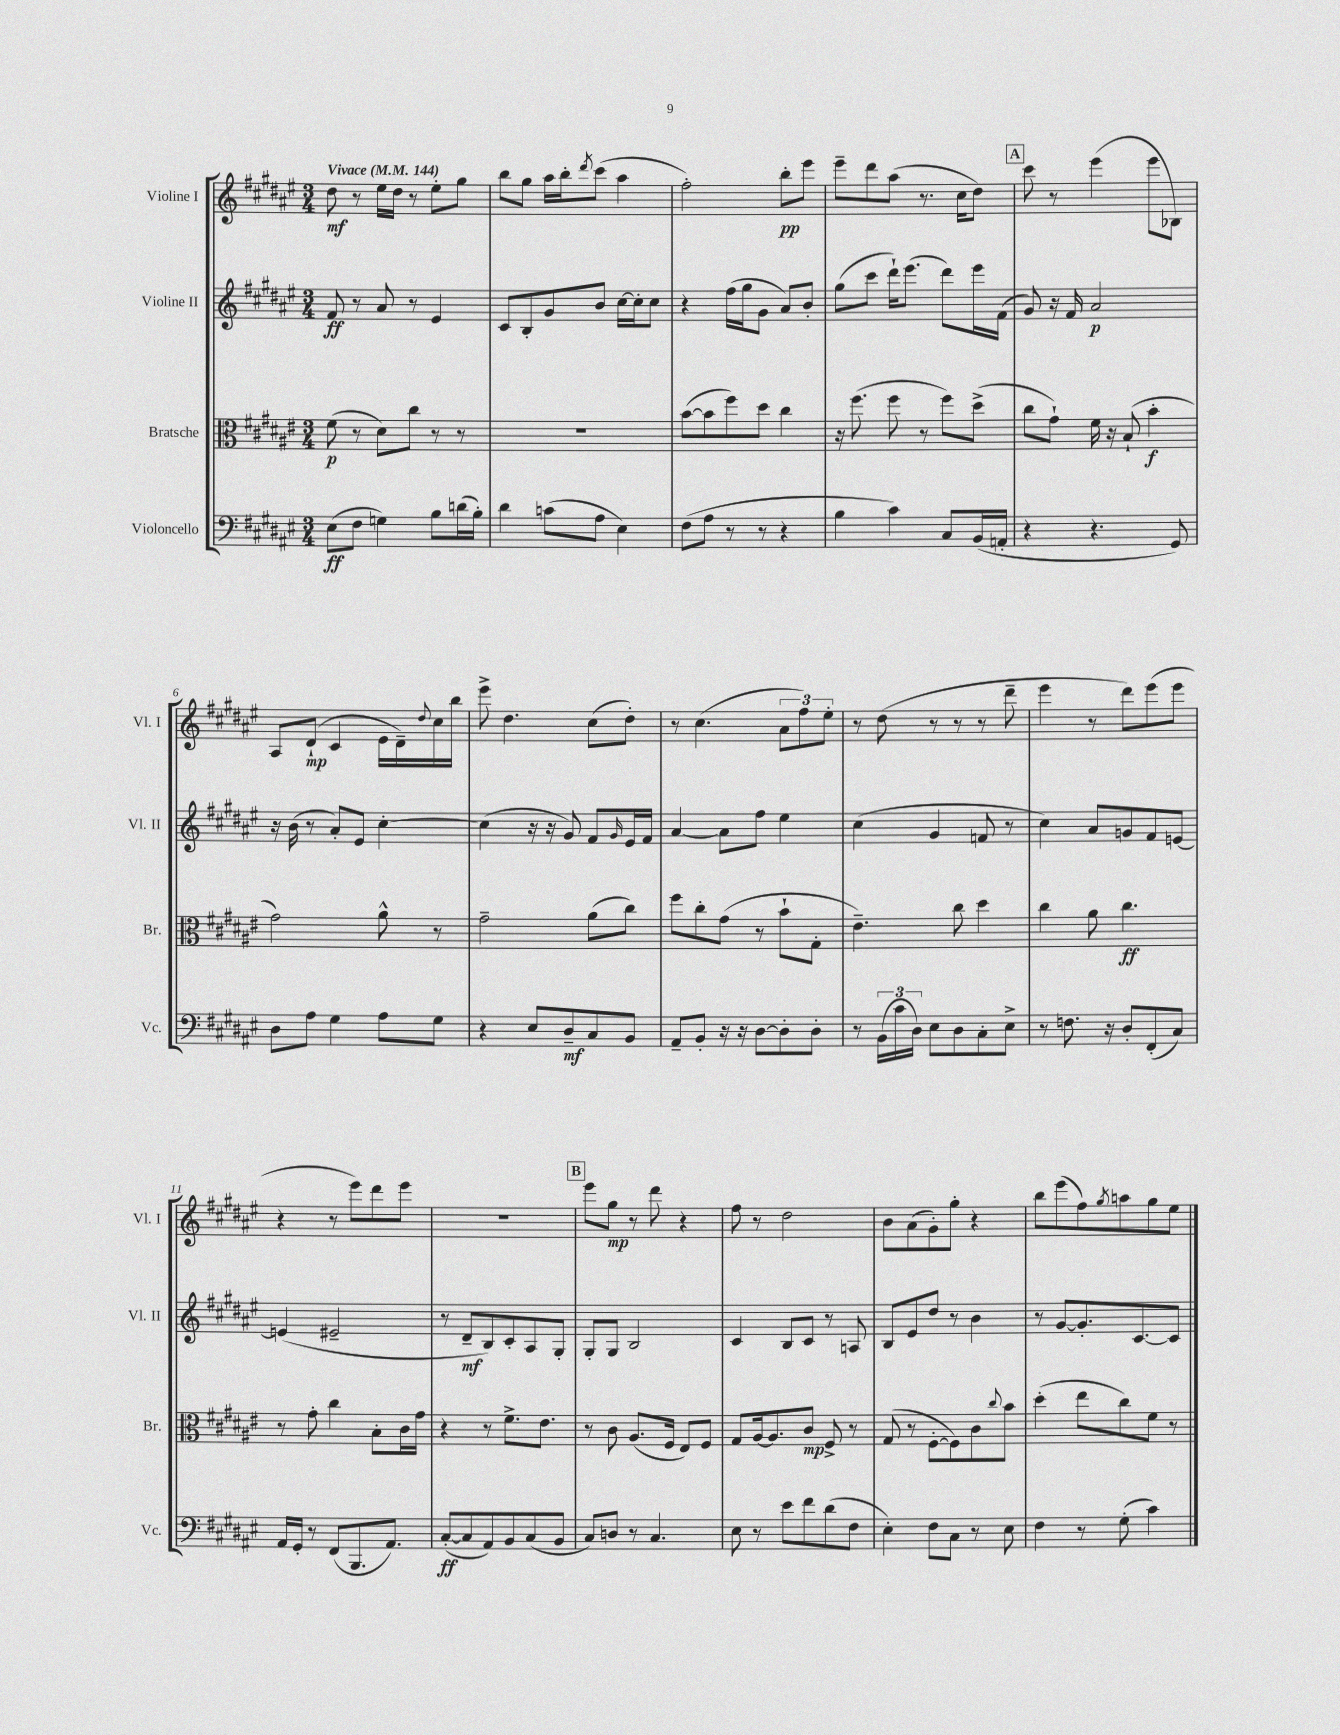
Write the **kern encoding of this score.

**kern	**dynam	**kern	**dynam	**kern	**dynam	**kern	**dynam
*part4	*part4	*part3	*part3	*part2	*part2	*part1	*part1
*staff4	*staff4	*staff3	*staff3	*staff2	*staff2	*staff1	*staff1
*I"Violoncello	*	*I"Bratsche	*	*I"Violine II	*	*I"Violine I	*
*I'Vc.	*	*I'Br.	*	*I'Vl. II	*	*I'Vl. I	*
*clefF4	*	*clefC3	*	*clefG2	*	*clefG2	*
*k[f#c#g#d#a#e#]	*	*k[f#c#g#d#a#e#]	*	*k[f#c#g#d#a#e#]	*	*k[f#c#g#d#a#e#]	*
*M3/4	*	*M3/4	*	*M3/4	*	*M3/4	*
*MM144	*	*MM144	*	*MM144	*	*MM144	*
=1	=1	=1	=1	=1	=1	=1	=1
!	!	!	!	!	!	!LO:TX:a:B:t=Vivace	!
(8E#\L	ff	(8f#\	p	8f#/	ff	8dd#\	mf
8F#\J	.	8r	.	8r	.	8r	.
4Gn\)	.	8d#\L)	.	8a#/	.	16ee#\LL	.
.	.	.	.	.	.	16dd#\JJ	.
.	.	8cc#\J	.	8r	.	8r	.
8B\L	.	8r	.	4e#/	.	8ee#'\L	.
(16dn\L	.	8r	.	.	.	8gg#\J	.
16B'\JJ)	.	.	.	.	.	.	.
=2	=2	=2	=2	=2	=2	=2	=2
4d#\	.	2.r	.	8c#/L	.	8bb\L	.
.	.	.	.	8B'/	.	8gg#\J	.
(8cn\L	.	.	.	8g#/	.	16aa#\LL	.
.	.	.	.	.	.	16bb'\J	.
.	.	.	.	.	.	8qddd#/	.
8A#\J	.	.	.	8b/J	.	(8ccc#\J	.
4E#\)	.	.	.	[16cc#\LL	.	4aa#\	.
.	.	.	.	16cc#'\J]	.	.	.
.	.	.	.	8cc#\J	.	.	.
=3	=3	=3	=3	=3	=3	=3	=3
(8F#\L	.	([8b\L	.	4r	.	2ff#'\)	.
8A#\J	.	8b\]	.	.	.	.	.
8r	.	8ff#\)	.	(16ff#\LL	.	.	.
.	.	.	.	16gg#\J	.	.	.
8r	.	8dd#\J	.	8g#\J	.	.	.
4r	.	4cc#\	.	8a#/L)	.	8bb'\L	pp
.	.	.	.	8b'/J	.	8eee#\J	.
=4	=4	=4	=4	=4	=4	=4	=4
4B\	.	16r	.	(8gg#\L	.	8eee#~\L	.
.	.	(8.ff#\	.	.	.	.	.
.	.	.	.	8ccc#\J	.	8ddd#\	.
4c#\)	.	8ff#\	.	16ddd#`\KL)	.	(8aa#\J	.
.	.	.	.	(8.eee#\J	.	.	.
.	.	8r	.	.	.	8.r	.
8C#/L	.	8ff#\L)	.	8ddd#\L)	.	.	.
.	.	.	.	.	.	16cc#\KL	.
(16BB/L	.	(8dd#^\J	.	16eee#\L	.	8dd#\J)	.
16AAn'/JJ	.	.	.	(16f#\JJ	.	.	.
!!LO:REH:place=s1:t=A
=5	=5	=5	=5	=5	=5	=5	=5
4r	.	8cc#\L	.	8g#/)	.	8ccc#\	.
.	.	8g#`\J)	.	16r	.	8r	.
.	.	.	.	16f#/	.	.	.
4.r	.	16f#\	.	2a#/	p	(4eee#\	.
.	.	16r	.	.	.	.	.
.	.	(8B`/	.	.	.	.	.
.	.	4b'\	f	.	.	8eee#\L	.
8GG#/)	.	.	.	.	.	8B-X\J)	.
!!LO:LB:g=z
=6	=6	=6	=6	=6	=6	=6	=6
8D#\L	.	2g#\)	.	16r	.	8A#/L	.
.	.	.	.	(16b\	.	.	.
8A#\J	.	.	.	8r	.	(8d#`/J	mp
4G#\	.	.	.	8a#'/L)	.	4c#/	.
.	.	.	.	8e#/J	.	.	.
8A#\L	.	8a#^^\	.	[4cc#'\	.	16e#\LL	.
.	.	.	.	.	.	16d#~\)	.
.	.	.	.	.	.	8qqdd#/	.
8G#\J	.	8r	.	.	.	16cc#\	.
.	.	.	.	.	.	16bb\JJ	.
=7	=7	=7	=7	=7	=7	=7	=7
4r	.	2g#~\	.	(4cc#\]	.	8eee#^\	.
.	.	.	.	.	.	4.dd#\	.
8E#/L	.	.	.	16r	.	.	.
.	.	.	.	16r	.	.	.
8D#~/	mf	.	.	8g#/)	.	.	.
8C#/	.	(8a#\L	.	8f#/L	.	(8cc#\L	.
.	.	.	.	16qqg#/	.	.	.
8BB/J	.	8cc#\J)	.	16e#/L	.	8dd#'\J)	.
.	.	.	.	16f#/JJ	.	.	.
=8	=8	=8	=8	=8	=8	=8	=8
8AA#~/L	.	8ff#\L	.	[4a#/	.	8r	.
8BB'/J	.	8cc#'\	.	.	.	(4.cc#\	.
16r	.	(8g#\J	.	8a#\L]	.	.	.
16r	.	.	.	.	.	.	.
[8D#\L	.	8r	.	8ff#\J	.	.	.
8D#'\]	.	8b`\L	.	4ee#\	.	12a#\L	.
.	.	.	.	.	.	12ff#\)	.
8D#'\J	.	8G#'\J	.	.	.	.	.
.	.	.	.	.	.	12ee#'\J	.
=9	=9	=9	=9	=9	=9	=9	=9
8r	.	4.e#~\)	.	(4cc#\	.	8r	.
(24BB\LL	.	.	.	.	.	(8dd#\	.
24c#\	.	.	.	.	.	.	.
24D#\JJ)	.	.	.	.	.	.	.
8E#\L	.	.	.	4g#/	.	8r	.
8D#\	.	8cc#\	.	.	.	8r	.
8C#'\	.	4dd#\	.	8fn/	.	8r	.
8E#^\J	.	.	.	8r	.	8ddd#~\	.
=10	=10	=10	=10	=10	=10	=10	=10
8r	.	4cc#\	.	4cc#\)	.	4eee#\	.
8.Fn\	.	.	.	.	.	.	.
.	.	8a#\	.	8a#/L	.	8r	.
16r	.	.	.	.	.	.	.
8D#'/L	.	4.cc#\	ff	8gn/	.	8ddd#\L)	.
(8FF#'/	.	.	.	8f#/	.	(8eee#\	.
8C#/J)	.	.	.	[8en/J	.	8eee#\J	.
!!LO:LB:g=z
=11	=11	=11	=11	=11	=11	=11	=11
16AA#/LL	.	8r	.	(4en/]	.	4r	.
16GG#'/JJ	.	.	.	.	.	.	.
8r	.	8g#'\	.	.	.	.	.
(8FF#/L	.	4cc#\	.	2e#X~/	.	8r	.
8.BBB/	.	.	.	.	.	8eee#\L)	.
.	.	8B'\L	.	.	.	8ddd#\	.
8.AA#/J)	.	.	.	.	.	.	.
.	.	16c#\L	.	.	.	8eee#\J	.
.	.	16g#\JJ	.	.	.	.	.
=12	=12	=12	=12	=12	=12	=12	=12
([8C#'/L	ff	4r	.	8r	.	2.r	.
8C#/]	.	.	.	8d#~/L	mf	.	.
8AA#/)	.	8r	.	8B/)	.	.	.
8BB/	.	8.f#^\L	.	8c#'/	.	.	.
(8C#/	.	.	.	8A#/	.	.	.
.	.	8.e#\J	.	.	.	.	.
8BB/J	.	.	.	8G#'/J	.	.	.
!!LO:REH:place=s1:t=B
=13	=13	=13	=13	=13	=13	=13	=13
8C#/L)	.	8r	.	8G#'/L	.	8eee#\L	.
8Dn/J	.	8c#\	.	8G#/J	.	8gg#\J	mp
8r	.	(8.A#/L	.	2B/	.	8r	.
4.C#/	.	.	.	.	.	8ddd#\	.
.	.	16F#/Jk	.	.	.	.	.
.	.	8E#/L)	.	.	.	4r	.
.	.	8F#/J	.	.	.	.	.
=14	=14	=14	=14	=14	=14	=14	=14
8E#\	.	8G#/L	.	4c#/	.	8ff#\	.
8r	.	[16A#/k	.	.	.	8r	.
.	.	8.A#/]	.	.	.	.	.
8e#\L	.	.	.	8B/L	.	2dd#\	.
8f#\	.	8c#/J	mp	8c#/J	.	.	.
(8d#\	.	8F#^/	.	8r	.	.	.
8F#\J	.	8r	.	8An/	.	.	.
=15	=15	=15	=15	=15	=15	=15	=15
4E#'\)	.	(8G#/	.	8B/L	.	8b\L	.
.	.	8r	.	8e#/	.	(8a#\	.
8F#\L	.	[8F#'\L	.	8dd#/J	.	8g#'\)	.
8C#\J	.	8F#\])	.	8r	.	8gg#'\J	.
8r	.	8c#\	.	4b\	.	4r	.
.	.	8qqcc#/	.	.	.	.	.
8E#\	.	8b\J	.	.	.	.	.
=16	=16	=16	=16	=16	=16	=16	=16
4F#\	.	(4dd#'\	.	8r	.	8bb\L	.
.	.	.	.	[8g#/L	.	(8eee#\	.
8r	.	8ee#\L	.	8.g#'/]	.	8ff#\)	.
.	.	.	.	.	.	8qgg#/	.
(8G#'\	.	8cc#\)	.	.	.	8aan\	.
.	.	.	.	[8.c#/	.	.	.
4c#\)	.	8f#\J	.	.	.	8gg#\	.
.	.	8r	.	8c#/J]	.	8ee#\J	.
==	==	==	==	==	==	==	==
*-	*-	*-	*-	*-	*-	*-	*-
